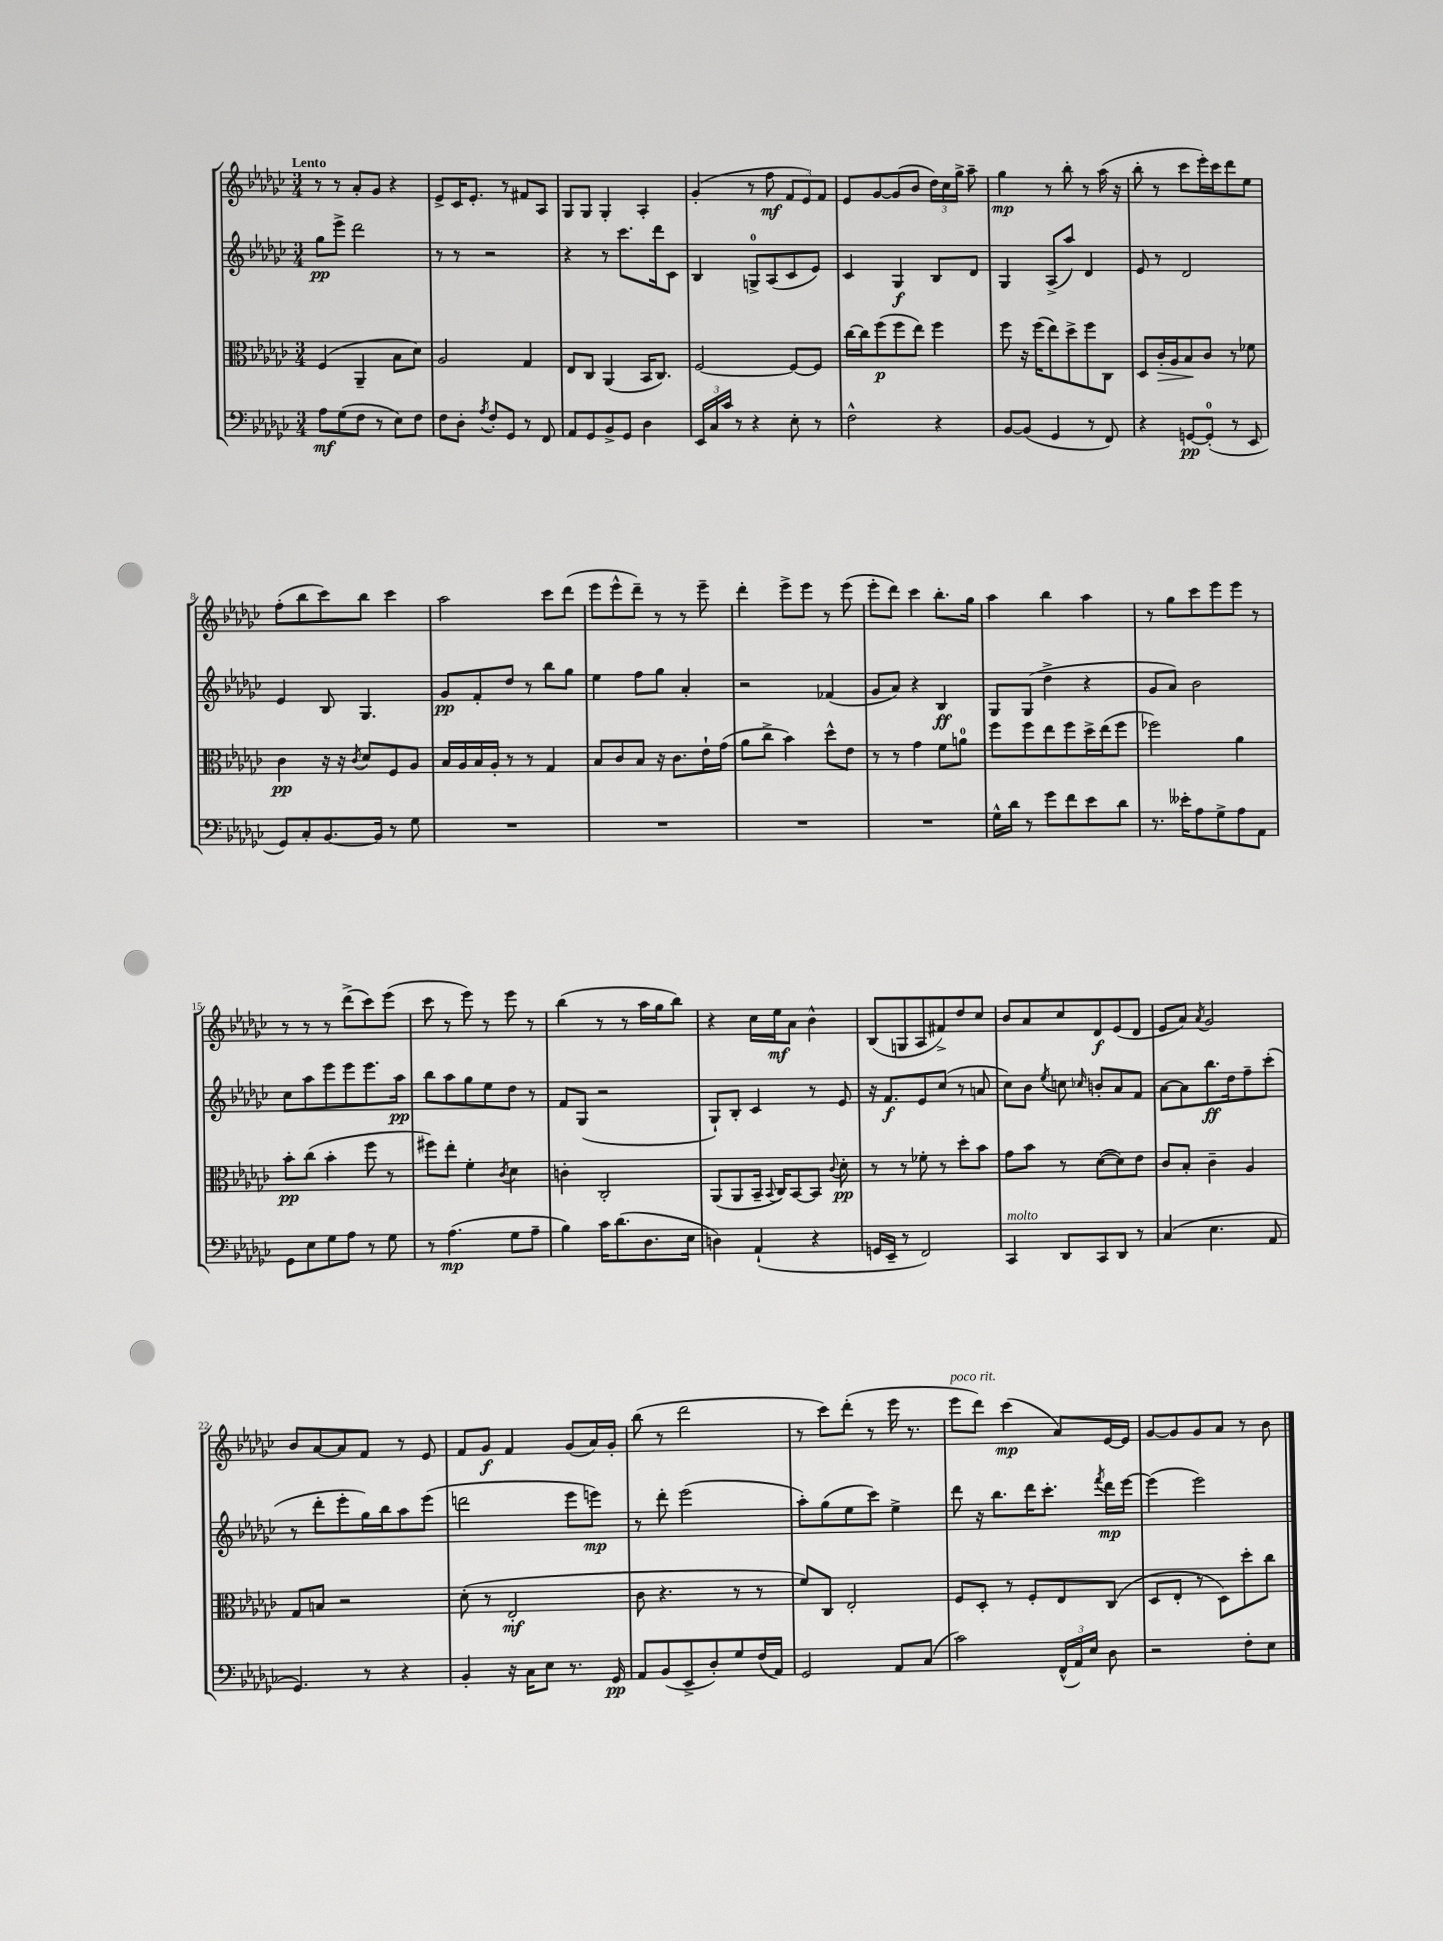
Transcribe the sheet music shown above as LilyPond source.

<<
\new StaffGroup <<
\new Staff = "s0" {
    \clef treble \key ges \major \numericTimeSignature \time 3/4 \tempo "Lento"
    \autoBeamOff r8 r8 aes'8[-. ges'8] r4 |
    ees'8[-> ces'16 ees'8.]-. r8 fis'8[ aes8] |
    ges8[ ges8] ges4-. aes4-. |
    ges'4-.( r8 f''8\mf \tuplet 3/2 { f'8[ ees'8) f'8] } |
    ees'8[ ges'8~ ges'8( bes'8] \tuplet 3/2 { des''16[) ces''16 ges''16]-> } aes''8-- |
    ges''4\mp r8 bes''8-. r8 aes''16( r16 |
    bes''8-. r8 ces'''8[ ees'''16-.) ces'''16 des'''8 ees''8] |
    f''8[-.( bes''8 ces'''8) bes''8] ces'''4 |
    aes''2 ces'''8[ des'''8]( |
    ees'''8[ ees'''8-^ des'''8]--) r8 r8 ees'''8-- |
    des'''4-. ees'''8[-> ees'''8] r8 ees'''8( |
    ees'''8[-. des'''8]) ces'''4 bes''8.[-. ges''16] |
    aes''4 bes''4 aes''4 |
    r8 ges''8[ ces'''8 ees'''8 ees'''8] r8 |
    r8 r8 r8 des'''8[->( ces'''8) ees'''8]( |
    ces'''8 r8 ees'''8) r8 ees'''8 r8 |
    bes''4( r8 r8 aes''16[ ges''16 bes''8]) |
    r4 ces''16[ ees''16\mf aes'8] bes'4-^ |
    bes8[( g8 aes8 fis'8->) des''8 ces''8] |
    bes'8[ aes'8 ces''8 des'8\f ees'8( des'8] |
    ees'8[ aes'8]) \acciaccatura { aes'8 } ges'2 |
    bes'8[ aes'8~ aes'8 f'8] r8 ees'8 |
    f'8[ ges'8]\f f'4 ges'8[( aes'16) ges'16]-. |
    bes''8( r8 des'''2 |
    r8 ces'''8[) des'''8]-.( r8 ees'''16 r8. |
    ees'''8[^\markup { \italic "poco rit." } des'''8]) ces'''4\mp( aes'8[) ees'16~ ees'16] |
    ges'8[~ ges'8 ges'8 aes'8] r8 bes'8 \bar "|." |
}
\new Staff = "s1" {
    \clef treble \key ges \major \numericTimeSignature \time 3/4
    \autoBeamOff ges''8[\pp ees'''8]-> des'''2 |
    r8 r8 r2 |
    r4 r8 ces'''8.[ des'''16 ces'8] |
    bes4 g8[-0-> aes8( ces'8 ees'8]) |
    ces'4 ges4\f bes8[ des'8] |
    ges4 aes8[->( aes''8]) des'4 |
    ees'8 r8 des'2 |
    ees'4 bes8 ges4. |
    ges'8[\pp f'8-. des''8] r8 bes''8[ ges''8] |
    ees''4 f''8[ ges''8] aes'4-. |
    r2 fes'4( |
    ges'8[ aes'8]) r4 bes4\ff |
    ges8[ ges8]( des''4-> r4 |
    ges'8[ aes'8]) bes'2 |
    ces''8[ aes''8 ees'''8 ees'''8 ees'''8. aes''16]\pp |
    bes''8[ aes''8 ges''8 ees''8 des''8] r8 |
    f'8[ ges8]( r2 |
    ges8[-!) bes8]-. ces'4 r8 ees'8 |
    r16 f'8.[\f ees'8 ces''8]( r8 a'8 |
    ces''8[) bes'8] \acciaccatura { ees''8 } c''8 \grace { ces''16 } b'8[-. aes'8 f'8] |
    aes'8[~ aes'8 bes''8.\ff des''16 f''8-- ces'''8]-.( |
    r8 des'''8[-. ees'''8-. ges''16) bes''16 aes''8 ees'''8]( |
    d'''2 ees'''8[ e'''8]\mp) |
    r8 des'''8-. ees'''2( |
    aes''8[-.) ges''8( ees''8 ces'''8]) ees''4-> |
    des'''8 r16 bes''8.[ des'''16 ces'''8.]-. \acciaccatura { f'''8 } des'''16[\mp ees'''16]~ |
    ees'''4( ees'''2) \bar "|." |
}
\new Staff = "s2" {
    \clef alto \key ges \major \numericTimeSignature \time 3/4
    \autoBeamOff f4( aes,4-- bes8[ des'8]) |
    aes2 ges4 |
    ees8[ ces8] aes,4( bes,16[ ces8.]) |
    f2~ f8[~ f8] |
    ces''16[~ ces''16 f''8\p( f''8 ees''8]) f''4 |
    f''8 r16 f''16[( ees''8) des''8-> f''8 ces8] |
    des8[ ces'16-.\> aes16 bes8\! ces'8] r8 fes'8 |
    ces'4\pp r16 r16 \acciaccatura { ces'8 } des'8[ f8 aes8] |
    bes16[ aes16 bes16 aes16]-. r8 r8 ges4 |
    bes8[ ces'8 bes8] r16 ces'8.[ ees'16-! ges'16]( |
    aes'8[ ces''8]-> bes'4) des''8[-^ ees'8] |
    r8 r8 ges'4 f'8[ a'8]-0 |
    f''8[ f''8 ees''8 f''8 des''16-> ees''16( f''8] |
    fes''2) aes'4 |
    bes'8[-.\pp ces''8]( bes'4-. f''8 r8 |
    fis''8[) ees''8]-. f'4-. \acciaccatura { ces'8 } des'4 |
    c'4-. ces2-. |
    aes,8[( aes,8 bes,16]-- \appoggiatura { bes,8 } ces16[) bes,8~ bes,8] \appoggiatura { ces'8 } des'8-.\pp |
    r8 r8 fes'8-. r8 des''8[-. bes'8] |
    ges'8[ bes'8] r8 des'8[~( des'8) ees'8] |
    ces'8[ bes8]-. ces'4-- aes4 |
    ges8[ b8] r2 |
    des'8-.( r8 ees2-.\mf |
    ces'8 r4. r8 r8 |
    f'8[) ces8] ees2-. |
    f8[ des8]-. r8 f8[-. ees8 ces8]( |
    des8[ ees8]-. r8 des8[) des''8-. ces''8] \bar "|." |
}
\new Staff = "s3" {
    \clef bass \key ges \major \numericTimeSignature \time 3/4
    \autoBeamOff aes8[\mf ges8( f8] r8 ees8[) f8] |
    f8[ des8]-. \acciaccatura { aes8 } f8[-. ges,8] r8 f,8 |
    aes,8[ ges,8 bes,8-> ges,8] des4 |
    \tuplet 3/2 { ees,16[ ces16 ces'16] } r8 r4 ees8-. r8 |
    f2-^ r4 |
    bes,8[~ bes,8]( ges,4 r8 f,8) |
    r4 g,8[~\pp g,8]-0-.( r8 ees,8 |
    ges,8[) ces8-. bes,8.~ bes,16] r8 ges8 |
    R2. |
    R2. |
    R2. |
    R2. |
    ges16[-^ des'16] r8 ges'8[ f'8 ees'8 des'8] |
    r8. eeses'16[-. aes8 ges8-> aes8 aes,8] |
    ges,8[ ees8 ges8 aes8] r8 ges8 |
    r8 aes4.\mp( ges8[ aes8]-- |
    bes4) ces'16[ des'8.( des8. ees16] |
    d4) aes,4-!( r4 |
    g,16[ ees,16]-- r8 f,2) |
    ces,4^\markup { \italic "molto" } des,8[ ces,8 des,8] r8 |
    ces4( ees4. aes,8 |
    ges,4.) r8 r4 |
    bes,4-. r16 ces16[ ees8] r8. ges,16\pp |
    aes,8[ bes,8( ees,8-> des8-.) ges8 f16( aes,16]) |
    ges,2 aes,8[ ces8]( |
    ces'2) \tuplet 3/2 { f,16[-^( aes,16) ees16] } des8 |
    r2 f8[-. ees8] \bar "|." |
}
>>
>>
